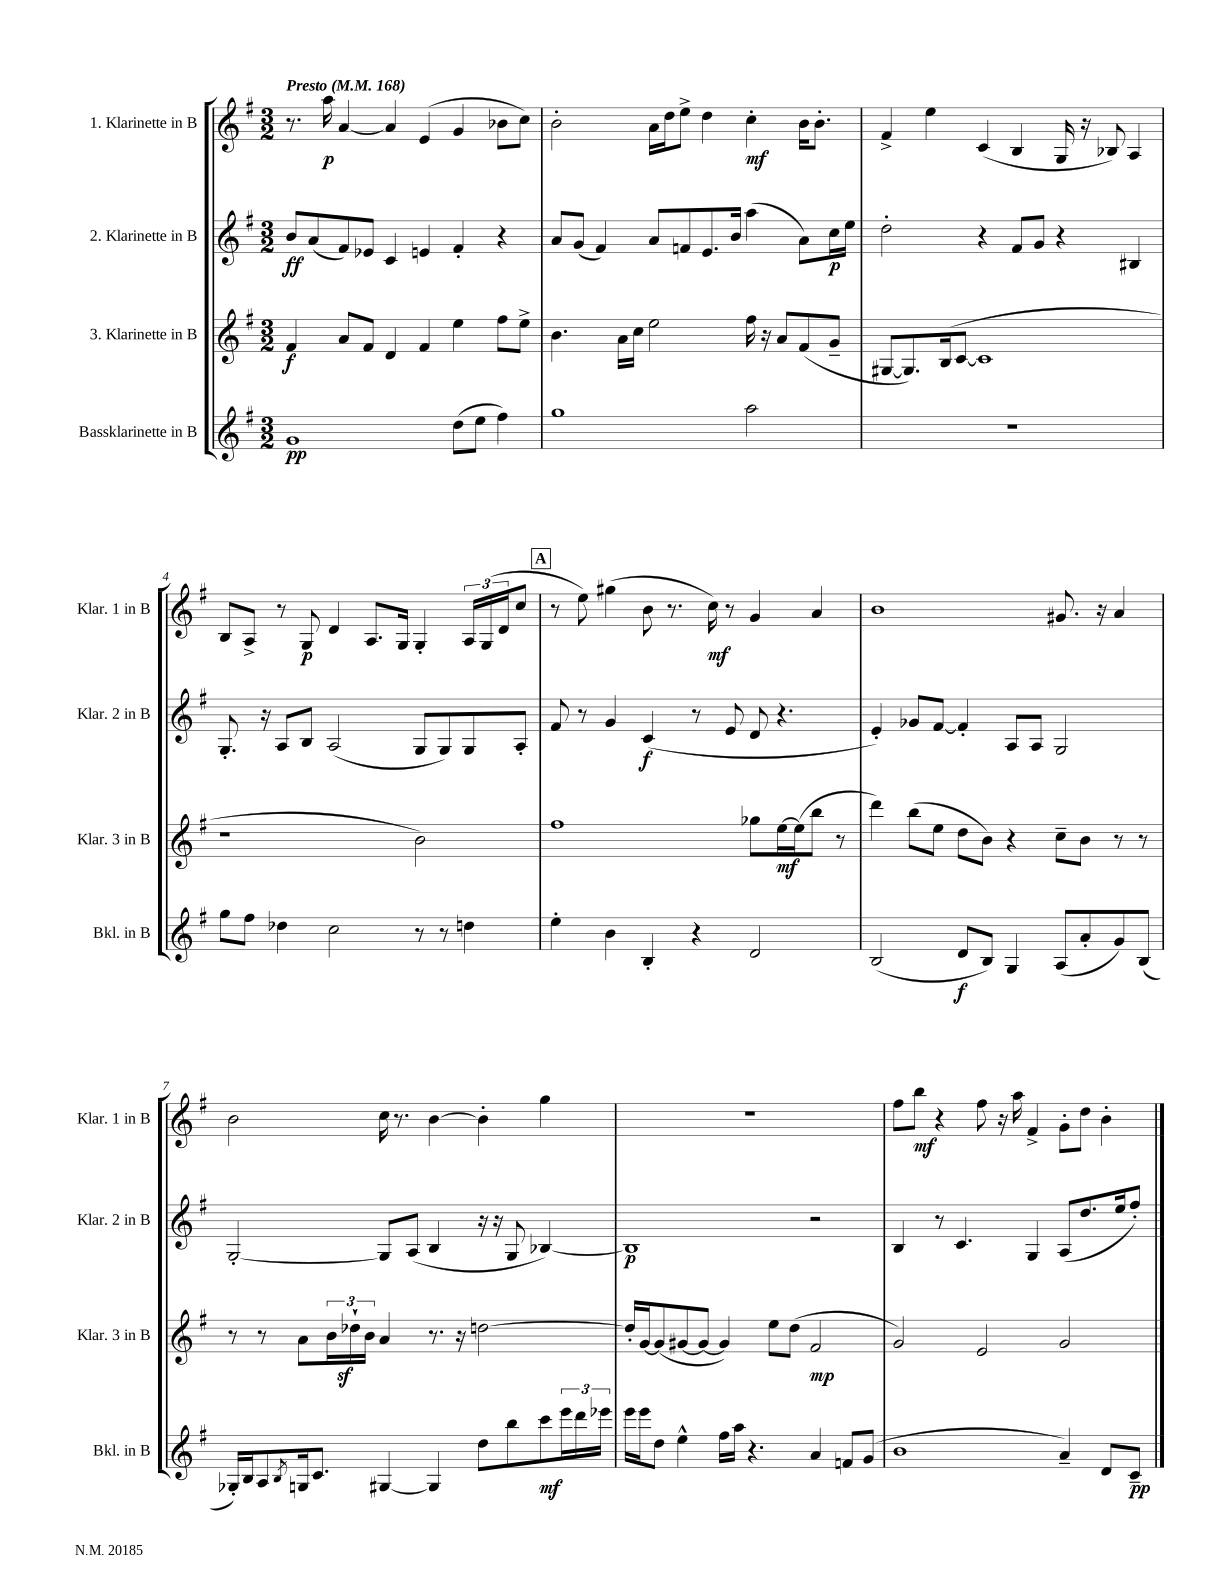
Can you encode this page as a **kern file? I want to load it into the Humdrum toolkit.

**kern	**dynam	**kern	**dynam	**kern	**dynam	**kern	**dynam
*part4	*part4	*part3	*part3	*part2	*part2	*part1	*part1
*staff4	*staff4	*staff3	*staff3	*staff2	*staff2	*staff1	*staff1
*I"Bassklarinette in B	*	*I"3. Klarinette in B	*	*I"2. Klarinette in B	*	*I"1. Klarinette in B	*
*I'Bkl. in B	*	*I'Klar. 3 in B	*	*I'Klar. 2 in B	*	*I'Klar. 1 in B	*
*clefG2	*	*clefG2	*	*clefG2	*	*clefG2	*
*k[f#]	*	*k[f#]	*	*k[f#]	*	*k[f#]	*
*M3/2	*	*M3/2	*	*M3/2	*	*M3/2	*
*MM168	*	*MM168	*	*MM168	*	*MM168	*
=1	=1	=1	=1	=1	=1	=1	=1
!	!	!	!	!	!	!LO:TX:a:B:t=Presto	!
1g	pp	4f#/	f	8b/L	ff	8.r	.
.	.	.	.	(8a/	.	.	.
.	.	.	.	.	.	16aa\	p
.	.	8a/L	.	8f#/)	.	[4a/	.
.	.	8f#/J	.	8e-X/J	.	.	.
.	.	4d/	.	4c/	.	4a/]	.
.	.	4f#/	.	4en/	.	(4e/	.
(8dd\L	.	4ee\	.	4f#'/	.	4g/	.
8ee\J	.	.	.	.	.	.	.
4ff#\)	.	8ff#\L	.	4r	.	8b-X\L	.
.	.	8ee^\J	.	.	.	8cc\J)	.
=2	=2	=2	=2	=2	=2	=2	=2
1gg	.	4.b\	.	8a/L	.	2b'\	.
.	.	.	.	(8g/J	.	.	.
.	.	.	.	4f#/)	.	.	.
.	.	16a\LL	.	.	.	.	.
.	.	16cc\JJ	.	.	.	.	.
.	.	2ee\	.	8a/L	.	16a\LL	.
.	.	.	.	.	.	16dd\J	.
.	.	.	.	8fn/	.	8ee^\J	.
.	.	.	.	8.e/	.	4dd\	.
.	.	.	.	16b/Jk	.	.	.
2aa\	.	16ff#\	.	(4aa\	.	4cc'\	mf
.	.	16r	.	.	.	.	.
.	.	8a/L	.	.	.	.	.
.	.	(8f#/	.	8a\L)	.	16b\KL	.
.	.	.	.	.	.	8.b'\J	.
.	.	8g~/J	.	16cc\L	p	.	.
.	.	.	.	16ee\JJ	.	.	.
=3	=3	=3	=3	=3	=3	=3	=3
1.r	.	[8G#X/L	.	2dd'\	.	4f#^/	.
.	.	8.G#/])	.	.	.	.	.
.	.	.	.	.	.	4ee\	.
.	.	(16B/k	.	.	.	.	.
.	.	[8c/J	.	.	.	.	.
.	.	1c]	.	4r	.	(4c/	.
.	.	.	.	8f#/L	.	4B/	.
.	.	.	.	8g/J	.	.	.
.	.	.	.	4r	.	16G/	.
.	.	.	.	.	.	16r	.
.	.	.	.	.	.	8B-X/)	.
.	.	.	.	4B#X/	.	4A/	.
!!LO:LB:g=z
=4	=4	=4	=4	=4	=4	=4	=4
8gg\L	.	1r	.	8.G'/	.	8B/L	.
8ff#\J	.	.	.	.	.	8A^/J	.
.	.	.	.	16r	.	.	.
4dd-X\	.	.	.	8A/L	.	8r	.
.	.	.	.	8B/J	.	8G/	p
2cc\	.	.	.	(2A/	.	4d/	.
.	.	.	.	.	.	8.A/L	.
.	.	.	.	.	.	16G/Jk	.
8r	.	2b\)	.	8G/L	.	4G'/	.
8r	.	.	.	8G/)	.	.	.
4ddn\	.	.	.	8G/	.	24A/LL	.
.	.	.	.	.	.	(24G/	.
.	.	.	.	.	.	24d/J	.
.	.	.	.	8A'/J	.	8cc/J	.
!!LO:REH:place=s1:t=A
=5	=5	=5	=5	=5	=5	=5	=5
4ee'\	.	1ff#	.	8f#/	.	8r	.
.	.	.	.	8r	.	8ee\)	.
4b\	.	.	.	4g/	.	(4gg#X\	.
4B'/	.	.	.	(4c/	f	8b\	.
.	.	.	.	.	.	8.r	.
4r	.	.	.	8r	.	.	.
.	.	.	.	.	.	16cc\)	mf
.	.	.	.	8e/	.	8r	.
2d/	.	8gg-X\L	.	8d/	.	4g/	.
.	.	[16ee\L	mf	4.r	.	.	.
.	.	(16ee\J]	.	.	.	.	.
.	.	8bb\J	.	.	.	4a/	.
.	.	8r	.	.	.	.	.
=6	=6	=6	=6	=6	=6	=6	=6
(2B/	.	4ddd\)	.	4e'/)	.	1b	.
.	.	(8bb\L	.	8g-X/L	.	.	.
.	.	8ee\J	.	[8f#/J	.	.	.
8d/L	f	8dd\L	.	4f#'/]	.	.	.
8B/J)	.	8b\J)	.	.	.	.	.
4G/	.	4r	.	8A/L	.	.	.
.	.	.	.	8A/J	.	.	.
(8A/L	.	8cc~\L	.	2G/	.	8.g#X/	.
8a'/	.	8b\J	.	.	.	.	.
.	.	.	.	.	.	16r	.
8g/)	.	8r	.	.	.	4a/	.
(8B/J	.	8r	.	.	.	.	.
!!LO:LB:g=z
=7	=7	=7	=7	=7	=7	=7	=7
16G-X'/LL)	.	8r	.	[2G'/	.	2b\	.
16B/J	.	.	.	.	.	.	.
8A/	.	8r	.	.	.	.	.
8qB/	.	.	.	.	.	.	.
16Gn/k	.	8a\L	.	.	.	.	.
8.c/J	.	.	.	.	.	.	.
.	.	24b\L	.	.	.	.	.
.	.	24dd-Xz`\	.	.	.	.	.
.	.	24b\JJ	.	.	.	.	.
[4G#X/	.	4a/	.	8G/L]	.	16cc\	.
.	.	.	.	.	.	8.r	.
.	.	.	.	(8A/J	.	.	.
4G#/]	.	8.r	.	4B/	.	[4b\	.
.	.	16r	.	.	.	.	.
8dd\L	.	[2ddn\	.	16r	.	4b'\]	.
.	.	.	.	16r	.	.	.
8bb\	.	.	.	8G/	.	.	.
8ccc\	mf	.	.	[4B-X/)	.	4gg\	.
24eee\L	.	.	.	.	.	.	.
24ddd\	.	.	.	.	.	.	.
24eee-X\JJ	.	.	.	.	.	.	.
=8	=8	=8	=8	=8	=8	=8	=8
16eee\LL	.	16dd'/LL]	.	1B-]	p	1.r	.
16eee\J	.	[16g/J	.	.	.	.	.
8dd\J	.	(8g/]	.	.	.	.	.
4ee^^\	.	[8g#X/	.	.	.	.	.
.	.	8g#/J_	.	.	.	.	.
16ff#\LL	.	4g#/])	.	.	.	.	.
16aa\JJ	.	.	.	.	.	.	.
4.r	.	.	.	.	.	.	.
.	.	8ee\L	.	.	.	.	.
.	.	(8dd\J	.	.	.	.	.
4a/	.	2f#/	mp	2r	.	.	.
8fn/L	.	.	.	.	.	.	.
(8g/J	.	.	.	.	.	.	.
=9	=9	=9	=9	=9	=9	=9	=9
1b	.	2g/)	.	4B/	.	8ff#\L	.
.	.	.	.	.	.	8bb\J	mf
.	.	.	.	8r	.	4r	.
.	.	.	.	4.c/	.	.	.
.	.	2e/	.	.	.	8ff#\	.
.	.	.	.	.	.	16r	.
.	.	.	.	.	.	16aa\	.
.	.	.	.	4G/	.	4f#^/	.
4a~/)	.	2g/	.	(8A/L	.	8g'\L	.
.	.	.	.	8.dd/	.	8dd\J	.
8d/L	.	.	.	.	.	4b'\	.
.	.	.	.	16ee/k	.	.	.
8c~/J	pp	.	.	8ff#'/J)	.	.	.
==	==	==	==	==	==	==	==
*-	*-	*-	*-	*-	*-	*-	*-
